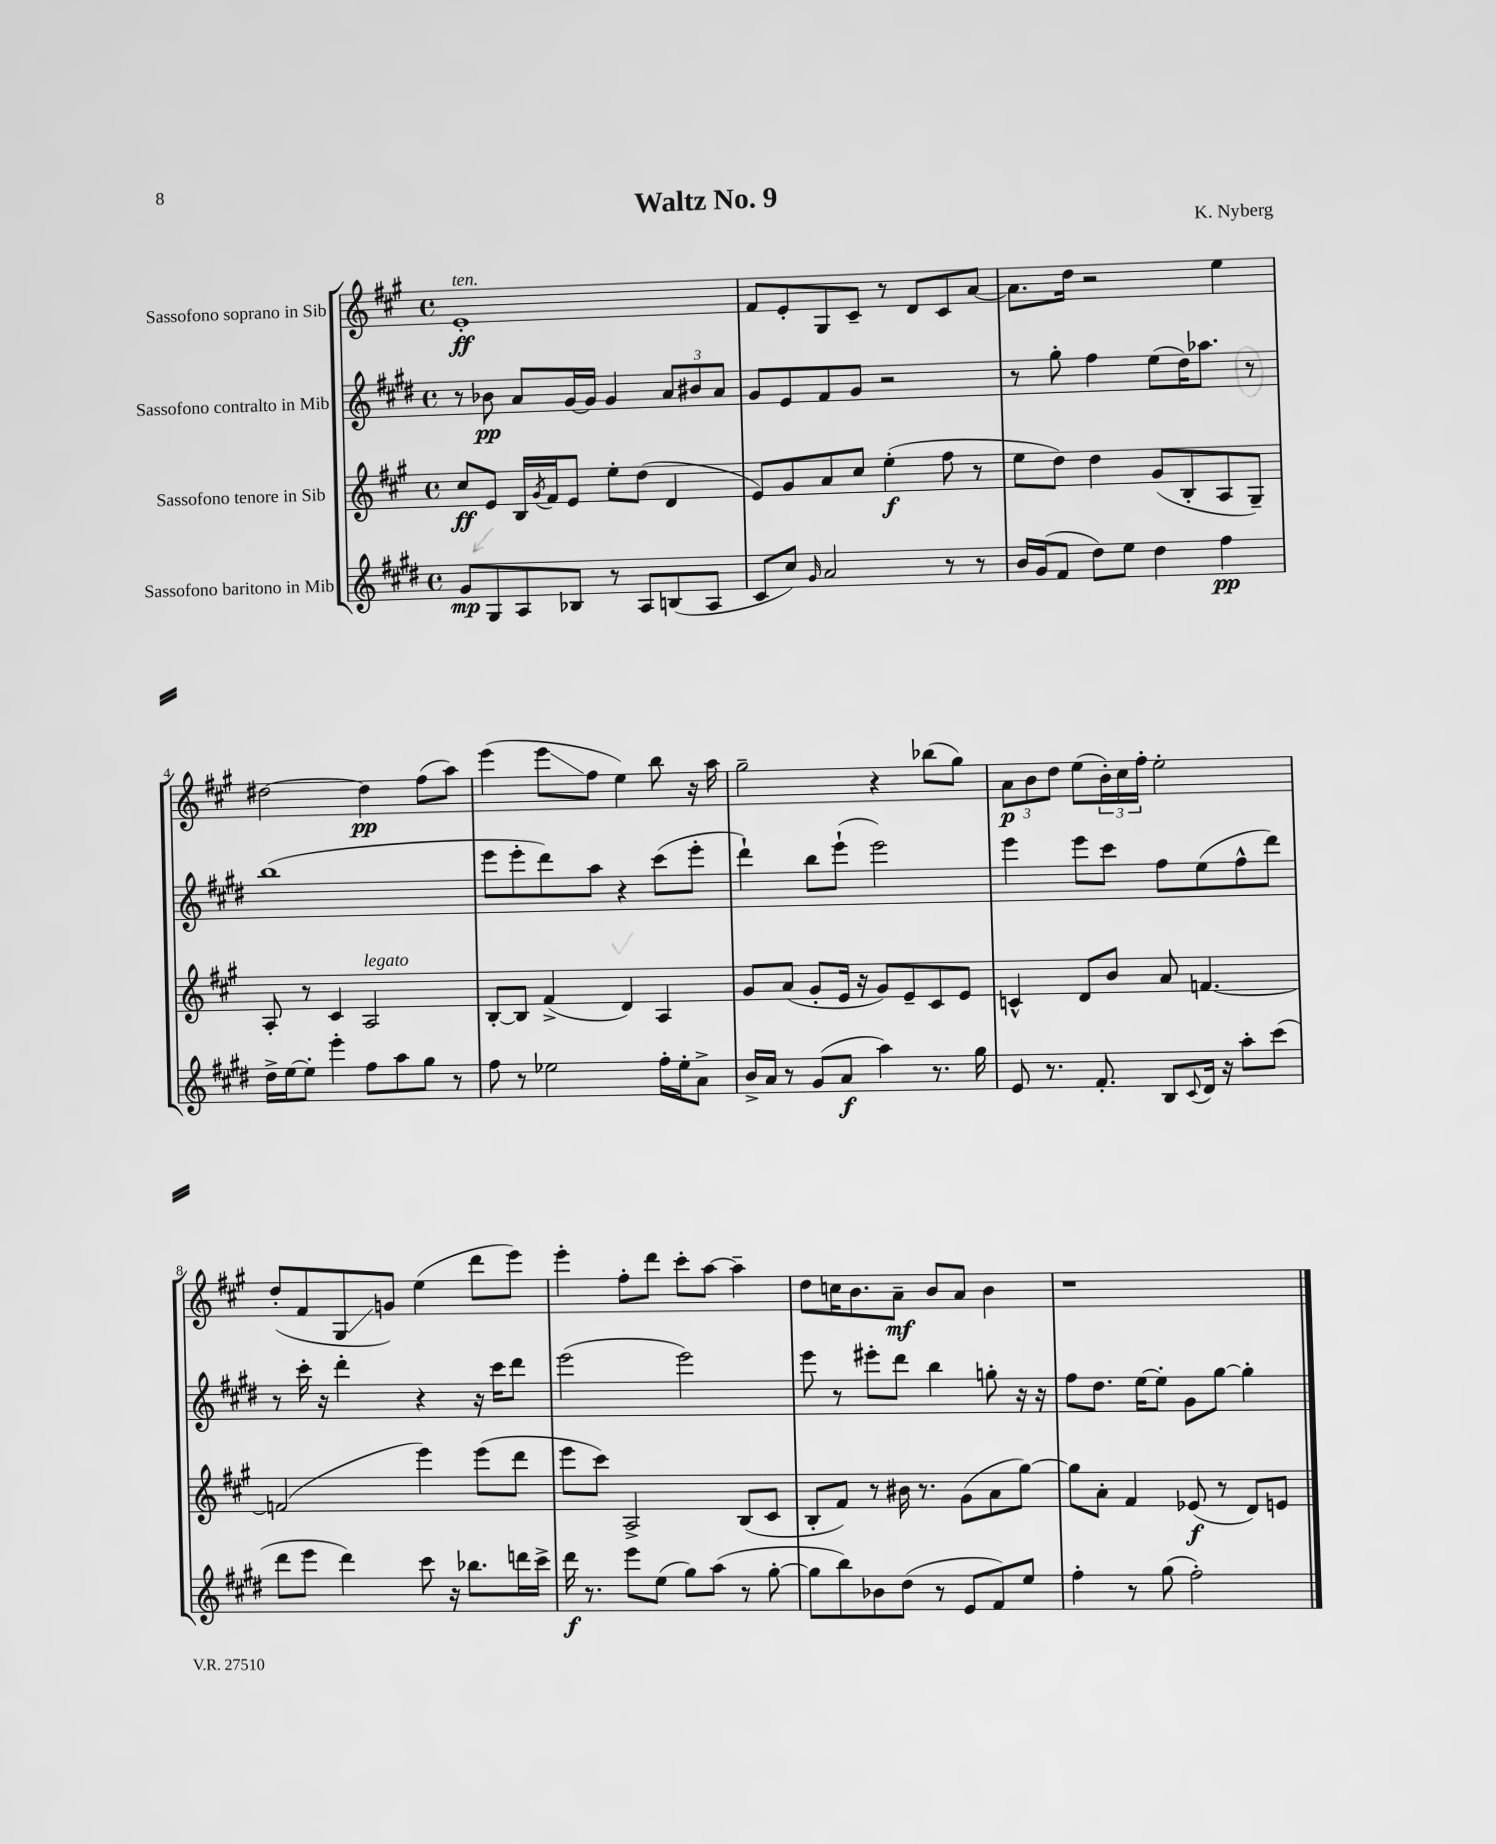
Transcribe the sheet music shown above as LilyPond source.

\header { title = "Waltz No. 9" composer = "K. Nyberg" }
<<
\new StaffGroup <<
\new Staff = "s0" \with { instrumentName = "Sassofono soprano in Sib" } {
    \clef treble \key a \major \defaultTimeSignature \time 4/4
    e'1-.\ff^\markup { \italic "ten." } |
    fis'8 e'8-. gis8 cis'8-- r8 d'8 cis'8 a'8~ |
    a'8. d''16 r2 e''4 |
    dis''2~ dis''4\pp fis''8( a''8) |
    e'''4( e'''8\glissando fis''8 e''4) b''8 r16 a''16 |
    gis''2-- r4 bes''8( gis''8) |
    \tuplet 3/2 { a'8\p b'8 d''8 } e''8( \tuplet 3/2 { b'16-.) cis''16 fis''16-. } e''2-. |
    d''8-.( fis'8 gis8\glissando g'8) e''4( d'''8 e'''8) |
    e'''4-. fis''8-. d'''8 cis'''8-. a''8~ a''4-- |
    d''8 c''16 b'8. a'8--\mf b'8 a'8 b'4 |
    r1 \bar "|." |
}
\new Staff = "s1" \with { instrumentName = "Sassofono contralto in Mib" } {
    \clef treble \key e \major \defaultTimeSignature \time 4/4
    r8 bes'8\pp a'8 gis'16~ gis'16 gis'4 \tuplet 3/2 { a'8 bis'8 a'8 } |
    gis'8 e'8 fis'8 gis'8 r2 |
    r8 gis''8-. fis''4 e''8( dis''16) aes''8. r8 |
    b''1( |
    e'''8 e'''8-. dis'''8) a''8 r4 cis'''8( e'''8-. |
    dis'''4-!) b''8 e'''8-!( e'''2) |
    e'''4 e'''8 cis'''8 fis''8 e''8( fis''8-^ dis'''8) |
    r8 cis'''16-. r16 dis'''4-. r4 r16 cis'''16 dis'''8 |
    e'''2( e'''2) |
    e'''8 r8 eis'''8-. dis'''8 b''4 g''8-. r16 r16 |
    fis''8 dis''8. e''16~ e''8-. gis'8 gis''8~ gis''4-. \bar "|." |
}
\new Staff = "s2" \with { instrumentName = "Sassofono tenore in Sib" } {
    \clef treble \key a \major \defaultTimeSignature \time 4/4
    cis''8\ff e'8 b16 \acciaccatura { gis'8 } fis'16 e'8 e''8-. d''8( d'4 |
    e'8) gis'8 a'8 cis''8 e''4-.\f( fis''8 r8 |
    e''8 d''8) d''4 gis'8( b8-. a8 gis8--) |
    a8-. r8 cis'4 a2^\markup { \italic "legato" } |
    b8~-. b8 fis'4->( d'4) a4 |
    gis'8 a'8( gis'8-. e'16 r16 gis'8) e'8-- cis'8 e'8 |
    c'4-^ d'8 b'8 a'8 f'4.~ |
    f'2( e'''4) e'''8( d'''8 |
    e'''8 cis'''8) a2-> b8( cis'8 |
    b8-. fis'8) r8 bis'16 r8. gis'8( a'8 gis''8~) |
    gis''8 a'8-. fis'4 ees'8\f( r8 d'8) e'8 \bar "|." |
}
\new Staff = "s3" \with { instrumentName = "Sassofono baritono in Mib" } {
    \clef treble \key e \major \defaultTimeSignature \time 4/4
    gis'8\mp gis8 a8 bes8 r8 a8 b8( a8 |
    cis'8 cis''8) \grace { gis'16 } a'2 r8 r8 |
    b'16 gis'16( fis'8 dis''8) e''8 dis''4 fis''4\pp |
    dis''16-> e''16~ e''8-. e'''4-. fis''8 a''8 gis''8 r8 |
    fis''8 r8 ees''2 fis''16-. ees''16-. a'8-> |
    b'16-> a'16 r8 gis'8( a'8\f a''4) r8. gis''16 |
    e'8 r8. fis'8.-. b8 \appoggiatura { cis'8 } dis'16 r16 a''8-. cis'''8( |
    dis'''8 e'''8 dis'''4) cis'''8 r16 bes''8. d'''16 cis'''16-> |
    dis'''16\f r8. e'''8 e''8( gis''8) a''8( r8 gis''8~-. |
    gis''8 b''8) bes'8 dis''8( r8 e'8 fis'8) e''8 |
    fis''4-. r8 gis''8( fis''2-.) \bar "|." |
}
>>
>>
